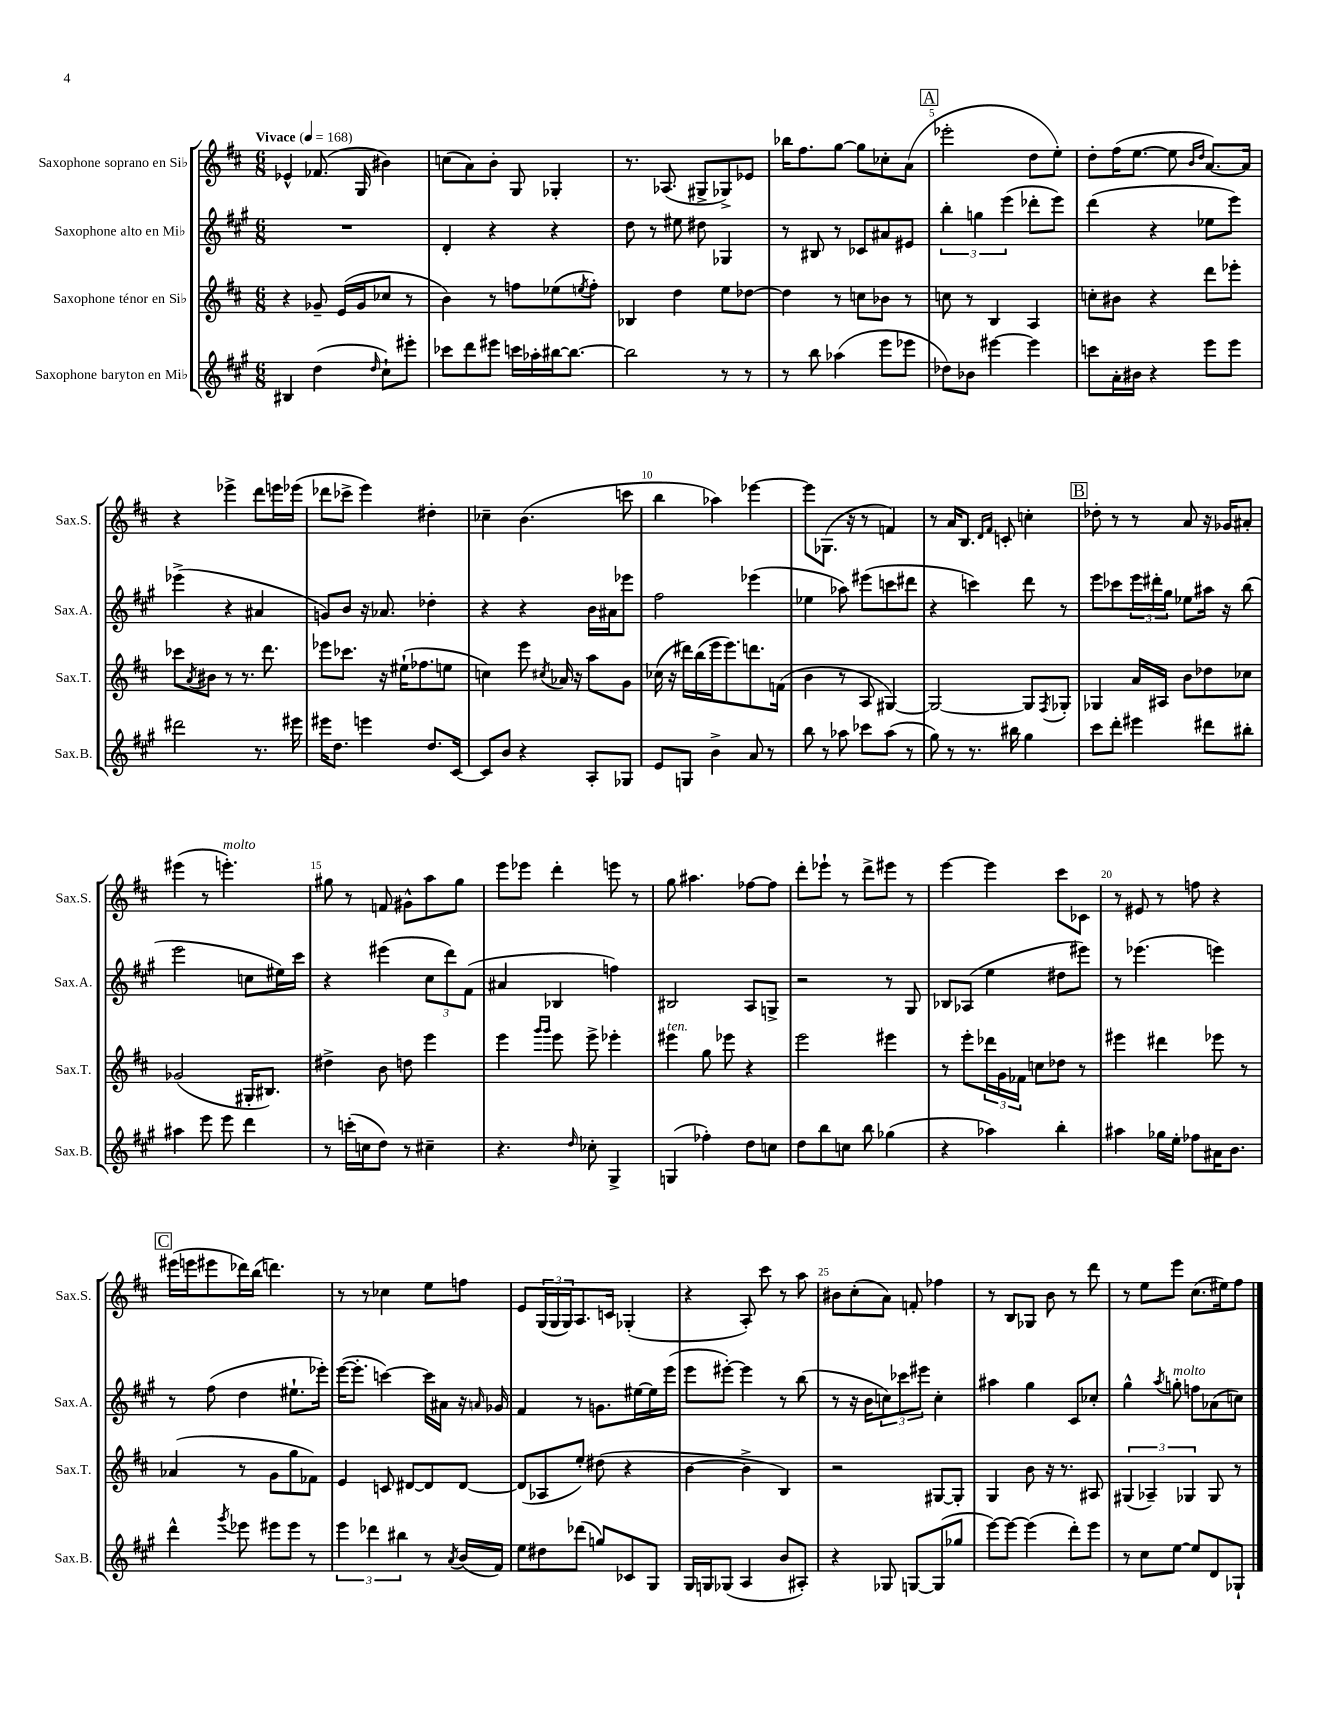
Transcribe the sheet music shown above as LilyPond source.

<<
\new StaffGroup <<
\new Staff = "s0" \with { instrumentName = "Saxophone soprano en Sib" shortInstrumentName = "Sax.S." } {
    \clef treble \key d \major \numericTimeSignature \time 6/8 \tempo "Vivace" 4 = 168
    ees'4-^ fes'8.( g16 bis'4) |
    c''8( a'8) b'8-. g8 ges4-. |
    r8. aes8.( gis8-> ges8->) ees'8 |
    bes''16 fis''8. g''8~ g''8 ces''8-. a'8( |
    \mark \markup { \box "A" } ees'''2-. d''8 e''8-.) |
    d''8-. fis''16( e''8.~ e''8 \grace { b'16 d''16 } a'8.~) a'16 |
    r4 ees'''4-> d'''8 e'''16 ees'''16( |
    des'''8 ces'''8-> e'''4) dis''4-. |
    ces''4-- b'4.( c'''8 |
    b''4 aes''4) ees'''4~ |
    ees'''8 ges8.( r16 r8 f'4) |
    r8 a'16 b8. \grace { d'16 fis'16 } c'8-. c''4-. |
    \mark \markup { \box "B" } des''8-. r8 r8 a'8 r16 ges'16 ais'8-. |
    eis'''4( r8 e'''4.-.^\markup { \italic "molto" }) |
    gis''8 r8 f'8 gis'8-^ a''8 gis''8 |
    e'''8 ees'''8 d'''4-. e'''8 r8 |
    g''8 ais''4. fes''8~ fes''8 |
    d'''8-. ees'''8-! r8 d'''8-> eis'''8 r8 |
    e'''4~ e'''4 cis'''8 ces'8 |
    r8 eis'8 r8 f''8 r4 |
    \mark \markup { \box "C" } eis'''16( e'''16 eis'''8 des'''16) b''16( d'''4.) |
    r8 r8 ces''4 e''8 f''8 |
    e'8 \tuplet 3/2 { g16( g16 g16) } a8. c'16 ges4-.( |
    r4 a8-.) cis'''8 r8 a''8 |
    bis'8 cis''8-.( a'8) f'8-. fes''4 |
    r8 b8 ges8 b'8 r8 d'''8 |
    r8 e''8 e'''8 cis''8.( eis''16) fis''8 \bar "|." |
}
\new Staff = "s1" \with { instrumentName = "Saxophone alto en Mib" shortInstrumentName = "Sax.A." } {
    \clef treble \key a \major \numericTimeSignature \time 6/8
    R2. |
    d'4-. r4 r4 |
    d''8 r8 eis''8 dis''8 ges4 |
    r8 bis8 r8 ces'8 ais'8 eis'8 |
    \mark \markup { \box "A" } \tuplet 3/2 { b''4-. g''4 e'''4( } des'''8-. e'''8) |
    d'''4( r4 ees''8 e'''8) |
    ees'''4->( r4 ais'4 |
    g'8) b'8 r16 aes'8. des''4-. |
    r4 r4 b'16 ais'16 ees'''8 |
    fis''2 ees'''4( |
    ees''4 aes''8) eis'''8( c'''8 dis'''8 |
    r4 c'''4) d'''8 r8 |
    \mark \markup { \box "B" } e'''8 ces'''8 \tuplet 3/2 { e'''16 dis'''16-. gis''16 } ees''8 ais''16 r16 b''8( |
    e'''2 c''8 eis''16) cis'''16 |
    r4 eis'''4( \tuplet 3/2 { cis''8 d'''8) fis'8( } |
    ais'4 bes4 f''4) |
    bis2 a8 g8-> |
    r2 r8 gis8 |
    bes8 aes8( e''4 dis''8 eis'''8) |
    r8 ees'''4.( e'''4) |
    \mark \markup { \box "C" } r8 fis''8( d''4 eis''8.-! ees'''16-.) |
    e'''16~( e'''8.-. c'''4~) c'''16 ais'16 r16 \grace { a'16 } ges'16 |
    fis'4 r8 g'8. eis''16~ eis''16 e'''16( |
    e'''8 eis'''8~-.) eis'''4 r8 b''8( |
    r8 r16 b'16 \tuplet 3/2 { c''8) ces'''8 eis'''8 } c''4-. |
    ais''4 gis''4 cis'8 ces''8-. |
    gis''4-^ \acciaccatura { a''8 } g''8-.^\markup { \italic "molto" } f''8 aes'8( c''8) \bar "|." |
}
\new Staff = "s2" \with { instrumentName = "Saxophone ténor en Sib" shortInstrumentName = "Sax.T." } {
    \clef treble \key d \major \numericTimeSignature \time 6/8
    r4 ges'8-- e'16( ges'16 ces''8 r8 |
    b'4) r8 f''8 ees''8( \acciaccatura { e''8 } f''8-.) |
    bes4 d''4 e''8 des''8~ |
    des''4 r8 c''8 bes'8 r8 |
    \mark \markup { \box "A" } c''8 r8 b4 a4 |
    c''8-. bis'8 r4 d'''8 ees'''8-. |
    ces'''8 \acciaccatura { a'8 } bis'8 r8 r8. d'''8. |
    ees'''8 ces'''8. r16 eis''16-!( fes''8. e''8 |
    c''4) e'''8 \acciaccatura { cis''8 } aes'16 r16 a''8 g'8 |
    ces''16( r16 dis'''16) b''16( e'''16 e'''8.) d'''8. f'16( |
    b'4 r8 a8 gis4~) |
    gis2~ gis8 \acciaccatura { fis8 } ges8-. |
    \mark \markup { \box "B" } ges4 a'16 ais16 b'8 des''8 ces''8 |
    ges'2( gis16-. bis8.) |
    dis''4-> b'8 d''8 e'''4 |
    e'''4 \grace { g'''16 g'''16 } e'''8 e'''8-> ees'''4-. |
    eis'''4^\markup { \italic "ten." } g''8 ees'''8 r4 |
    e'''2 eis'''4 |
    r8 e'''8-. \tuplet 3/2 { des'''16 g'16 fes'16 } c''8 des''8 r8 |
    eis'''4 dis'''4 ees'''8 r8 |
    \mark \markup { \box "C" } aes'4( r8 g'8 g''8 fes'8) |
    e'4 c'8 dis'8~ dis'8 dis'8~ |
    dis'8( aes8 e''8-.) dis''8( r4 |
    b'4~ b'4-> b4) |
    r2 gis8~ gis8-. |
    g4 b'8 r16 r8. ais8 |
    \tuplet 3/2 { gis4( aes4--) ges4 } ges8 r8 \bar "|." |
}
\new Staff = "s3" \with { instrumentName = "Saxophone baryton en Mib" shortInstrumentName = "Sax.B." } {
    \clef treble \key a \major \numericTimeSignature \time 6/8
    bis4 d''4( \grace { d''16 } cis''8-!) eis'''8-. |
    ces'''8 d'''8 eis'''8 c'''16 aes''16-. bis''16~ bis''8.~ |
    bis''2 r8 r8 |
    r8 b''8 aes''4( e'''8 ees'''8 |
    \mark \markup { \box "A" } des''8) bes'8 eis'''4~ eis'''4 |
    c'''8 a'16-. bis'16 r4 e'''8 e'''8 |
    dis'''2 r8. eis'''16 |
    eis'''16 d''8. e'''4 d''8. cis'16~ |
    cis'8 b'8 r4 a8-. ges8 |
    e'8 g8 b'4-> a'8 r8 |
    b''8 r8 aes''8 ces'''8 aes''8( r8 |
    gis''8) r8 r8. bis''16 gis''4 |
    \mark \markup { \box "B" } cis'''8 d'''8-. eis'''4 dis'''8 bis''8-. |
    ais''4 e'''8 e'''8 d'''4 |
    r8 c'''16-.( c''16 d''8) r8 cis''4-- |
    r4. \grace { d''16 } ces''8-. gis4-> |
    g4( fes''4-.) d''8 c''8 |
    d''8 b''8 c''8 b''8 ges''4( |
    r4 aes''4) b''4-. |
    ais''4 ges''16 e''16-. fes''8 ais'16 b'8. |
    \mark \markup { \box "C" } d'''4-^ \acciaccatura { gis'''8 } ees'''8 eis'''8 eis'''8 r8 |
    \tuplet 3/2 { e'''4 des'''4 bis''4 } r8 \acciaccatura { a'8 } b'16( fis'16) |
    e''8 dis''8 des'''8( g''8) ces'8 gis8 |
    gis16 g16 ges8( a4 b'8 ais8-.) |
    r4 ges8 g8~ g8( ges''8 |
    e'''8~) e'''8~ e'''4( d'''8-.) e'''8 |
    r8 cis''8 e''8~ e''8 d'8 ges8-! \bar "|." |
}
>>
>>
\layout { \context { \Score \override BarNumber.break-visibility = ##(#f #t #t) barNumberVisibility = #(every-nth-bar-number-visible 5) } }
